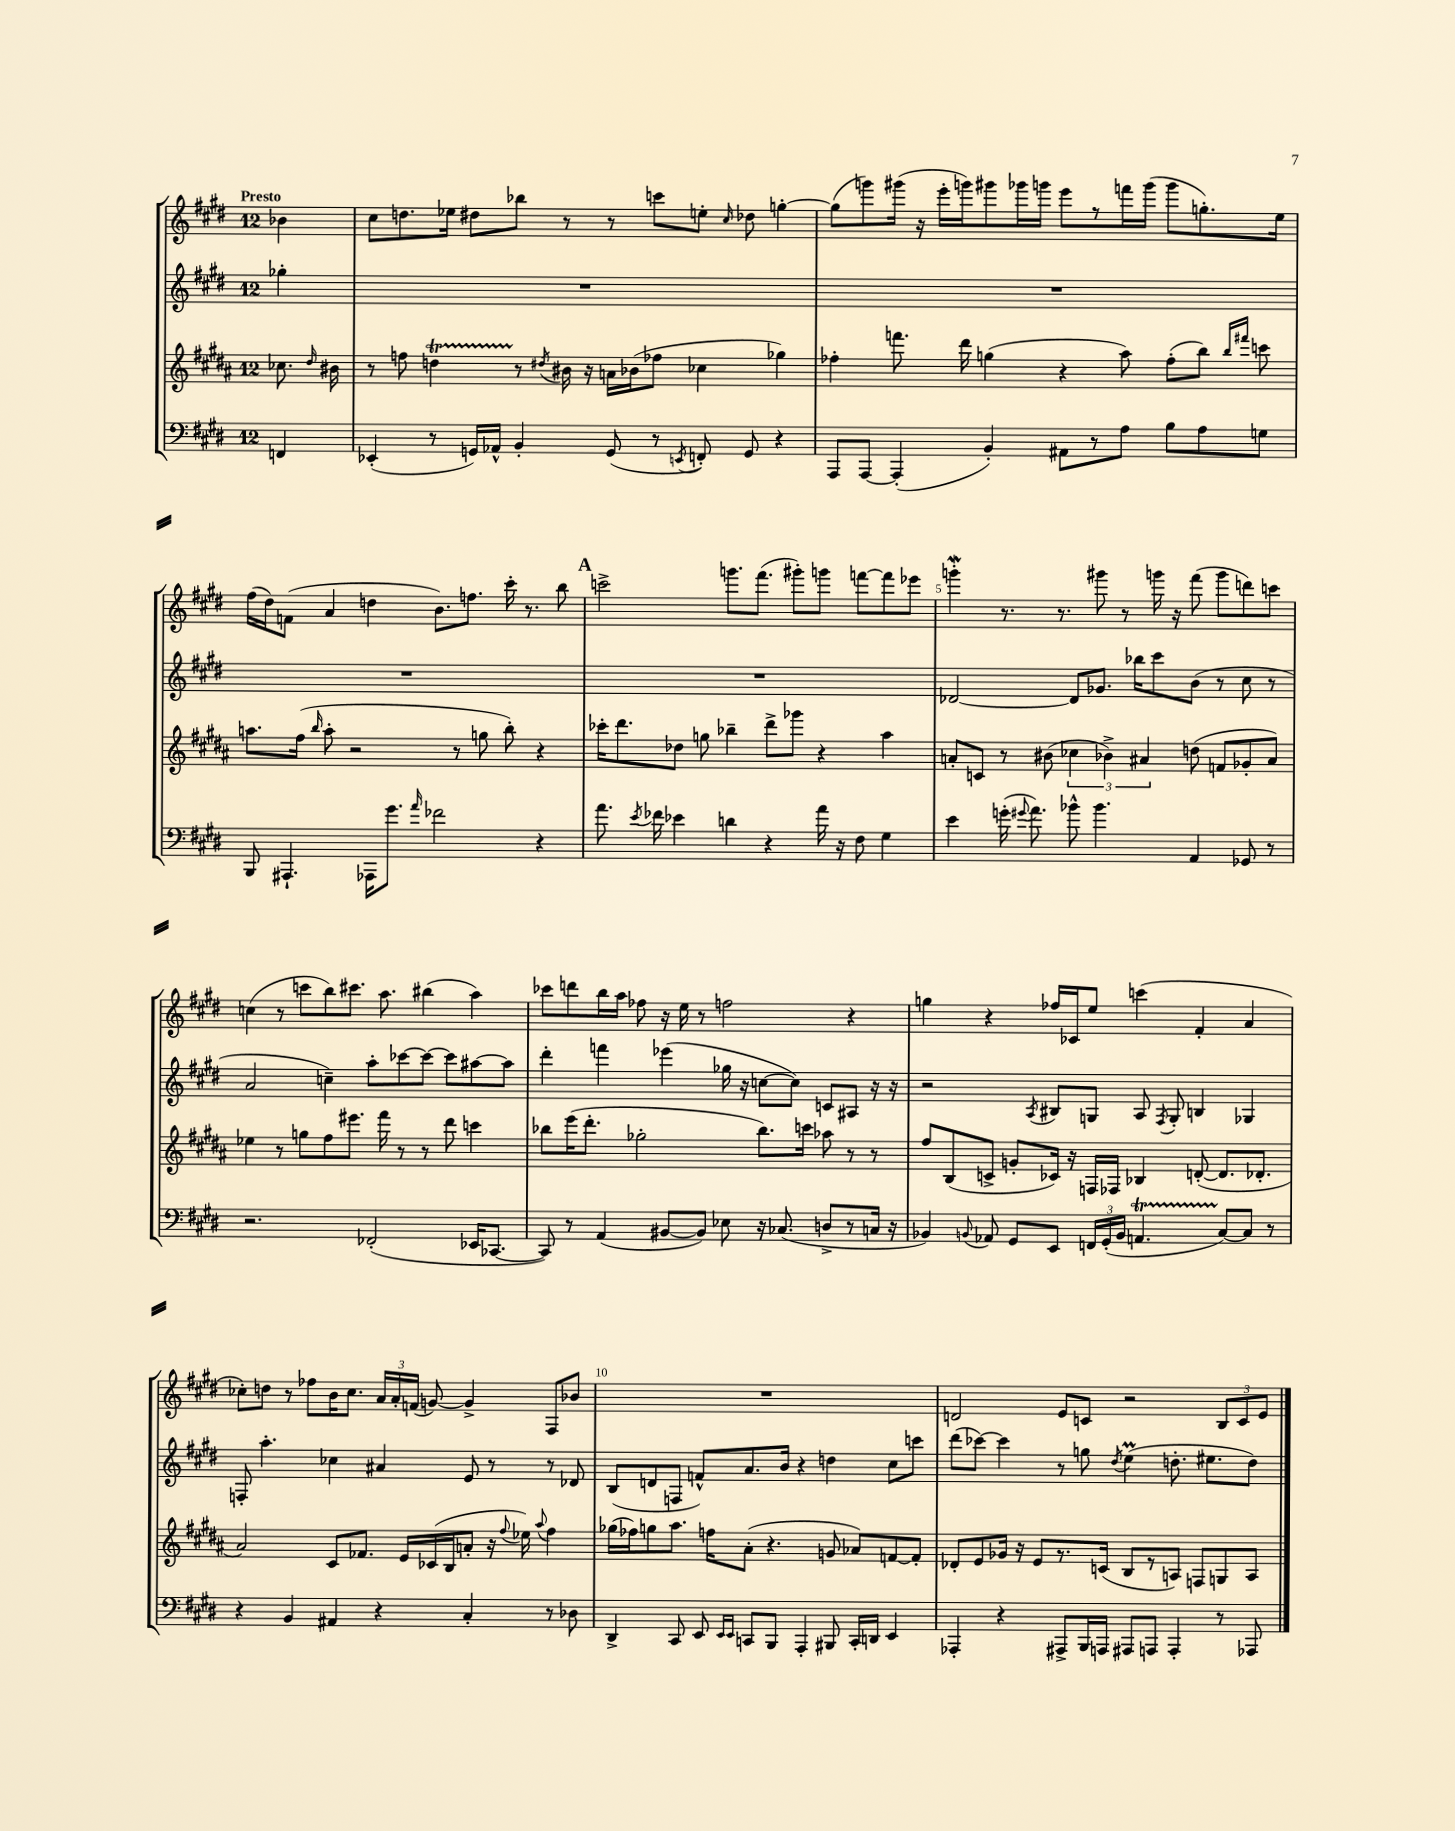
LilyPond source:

<<
\new StaffGroup <<
\new Staff = "s0" {
    \clef treble \key e \major \once \override Staff.TimeSignature.style = #'single-digit \time 12/8 \partial 4 \tempo "Presto"
    \autoBeamOff bes'4 |
    cis''8[ d''8. ees''16] dis''8[ bes''8] r8 r8 c'''8[ e''8]-. \grace { cis''16 } des''8 g''4~-. |
    g''8[( g'''8) gis'''16]( r16 e'''16[-. g'''16) gis'''8 ges'''16 g'''16] e'''8[ r8 f'''16 g'''16]( g'''8[ g''8.-.) e''16] |
    fis''16[( dis''16) f'8]( a'4 d''4 b'8.[) f''8.] cis'''16-. r8. b''8 |
    \mark \markup { \bold "A" } c'''2-> g'''8.[ fis'''8.]( gis'''8[-.) g'''8] f'''8[~ f'''8 ees'''8] |
    g'''4-.\mordent r8. r8. gis'''8 r8 g'''16 r16 fis'''8( g'''8[ d'''8) c'''8] |
    c''4( r8 c'''8[ b''8) cis'''8.] a''8. bis''4( a''4) |
    ces'''8[ d'''8 b''16 a''16] fes''8 r16 e''16 r8 f''2 r4 |
    g''4 r4 fes''16[ ces'16 e''8] c'''4( fis'4-. a'4 |
    ces''8[-.) d''8] r8 fes''8[ b'16 ces''8.] \tuplet 3/2 { a'16[ a'16-. f'16]( } g'8~) g'4-> fis8[ bes'8] |
    R1. |
    d'2 e'8[ c'8] r2 \tuplet 3/2 { b8[ c'8 e'8] } \bar "|." |
}
\new Staff = "s1" {
    \clef treble \key e \major \once \override Staff.TimeSignature.style = #'single-digit \time 12/8 \partial 4
    \autoBeamOff ges''4-. |
    R1. |
    R1. |
    R1. |
    \mark \markup { \bold "A" } R1. |
    des'2~ des'8[ ges'8.] bes''16[ cis'''8 b'8]( r8 cis''8 r8 |
    a'2 c''4--) a''8[-. ces'''8~ ces'''8]~ ces'''8[ ais''8~ ais''8] |
    dis'''4-. f'''4 ees'''4( ges''16 r16 c''8[~ c''8]) c'8[ ais8] r16 r16 |
    r2 \acciaccatura { a8 } bis8[ g8] a8 \acciaccatura { fis8 } g8-. b4 ges4 |
    f8-. a''4.-. ces''4 ais'4 e'8 r8 r8 des'8 |
    b8[( d'8 f8] f'8[-^) a'8. b'16] r4 d''4 cis''8[ c'''8] |
    dis'''8[( ces'''8]~) ces'''4 r8 g''8 \acciaccatura { dis''8 } e''4\prall( d''8.-. eis''8.[ d''8]) \bar "|." |
}
\new Staff = "s2" {
    \clef treble \key b \major \once \override Staff.TimeSignature.style = #'single-digit \time 12/8 \partial 4
    \autoBeamOff ces''8. \grace { dis''16 } bis'16 |
    r8 f''8 d''4\startTrillSpan r8\stopTrillSpan \acciaccatura { dis''8 } bis'16 r16 a'16[ bes'16( fes''8] ces''4 ges''4) |
    fes''4-. f'''8. dis'''16 g''4( r4 ais''8) fes''8[-.( b''8]) \grace { b''16[ fis'''16] } c'''8 |
    a''8.[ fis''16]( \grace { b''16 } a''8-. r2 r8 g''8 b''8-.) r4 |
    \mark \markup { \bold "A" } ces'''16[-. dis'''8. des''8] g''8 bes''4-- dis'''8[-> ges'''8] r4 ais''4 |
    a'8[-. c'8] r8 bis'8( \tuplet 3/2 { ces''4 bes'4->) ais'4 } d''8( f'8[ ges'8-. ais'8]) |
    ees''4 r8 g''8[ fis''8 eis'''8.] fis'''16 r8 r8 dis'''8 c'''4 |
    bes''8[ e'''16( dis'''8.]-. ges''2-. bes''8.[) c'''16] aes''8 r8 r8 |
    fis''8[ b8( c'8]-> g'8[-. ces'16]) r16 f16[ fes16] bes4 d'8~-.( d'8.[ des'8.]-. |
    ais'2) cis'8[ fes'8.] e'16[ ces'16( b16 a'8]-. r16 \appoggiatura { fis''8 } ees''16) \appoggiatura { ais''8 } fis''4 |
    ges''16[( fes''16) g''8 ais''8.] f''16[ ais'8]-.( r4. g'8 aes'8[) f'8~ f'8]-. |
    des'8[-. e'8 ges'16] r16 e'8[ r8. c'16]( b8[ r8 a8]) f8[ g8 a8] \bar "|." |
}
\new Staff = "s3" {
    \clef bass \key e \major \once \override Staff.TimeSignature.style = #'single-digit \time 12/8 \partial 4
    \autoBeamOff f,4 |
    ees,4-.( r8 g,16[) aes,16]-^ b,4-. g,8( r8 \acciaccatura { e,8 } f,8-.) g,8 r4 |
    a,,8[ a,,8]~ a,,4-.( b,4-.) ais,8[ r8 a8] b8[ a8 g8] |
    b,,8 ais,,4.-! aes,,16[ gis'8.] \grace { a'16 } fes'2 r4 |
    \mark \markup { \bold "A" } a'8. \acciaccatura { e'8 } fes'16 ees'4 d'4 r4 a'16 r16 fis8 gis4 |
    e'4 g'16-.( \appoggiatura { gis'8 } a'8.) bes'8-^ bes'4. a,4 ges,8 r8 |
    r2. fes,2-.( ees,16[ ces,8.]~ |
    ces,8) r8 a,4( bis,8[~ bis,8]) ees8 r16 ces8.( d8[-> r8 c16] r16 |
    bes,4) \appoggiatura { b,8 } aes,8 gis,8[ e,8] \tuplet 3/2 { f,16[ gis,16-.( b,16] } a,4.\startTrillSpan cis8[~\stopTrillSpan) cis8] r8 |
    r4 b,4 ais,4 r4 cis4-. r8 des8 |
    dis,4-> cis,8 e,8 \grace { e,16[ e,16] } c,8[ b,,8] a,,4-. bis,,8 c,16[-. d,16] e,4 |
    aes,,4-. r4 ais,,8[-> b,,16 a,,16] ais,,8[ a,,8] a,,4-. r8 aes,,8 \bar "|." |
}
>>
>>
\layout { \context { \Score \override BarNumber.break-visibility = ##(#f #t #t) barNumberVisibility = #(every-nth-bar-number-visible 5) } }
